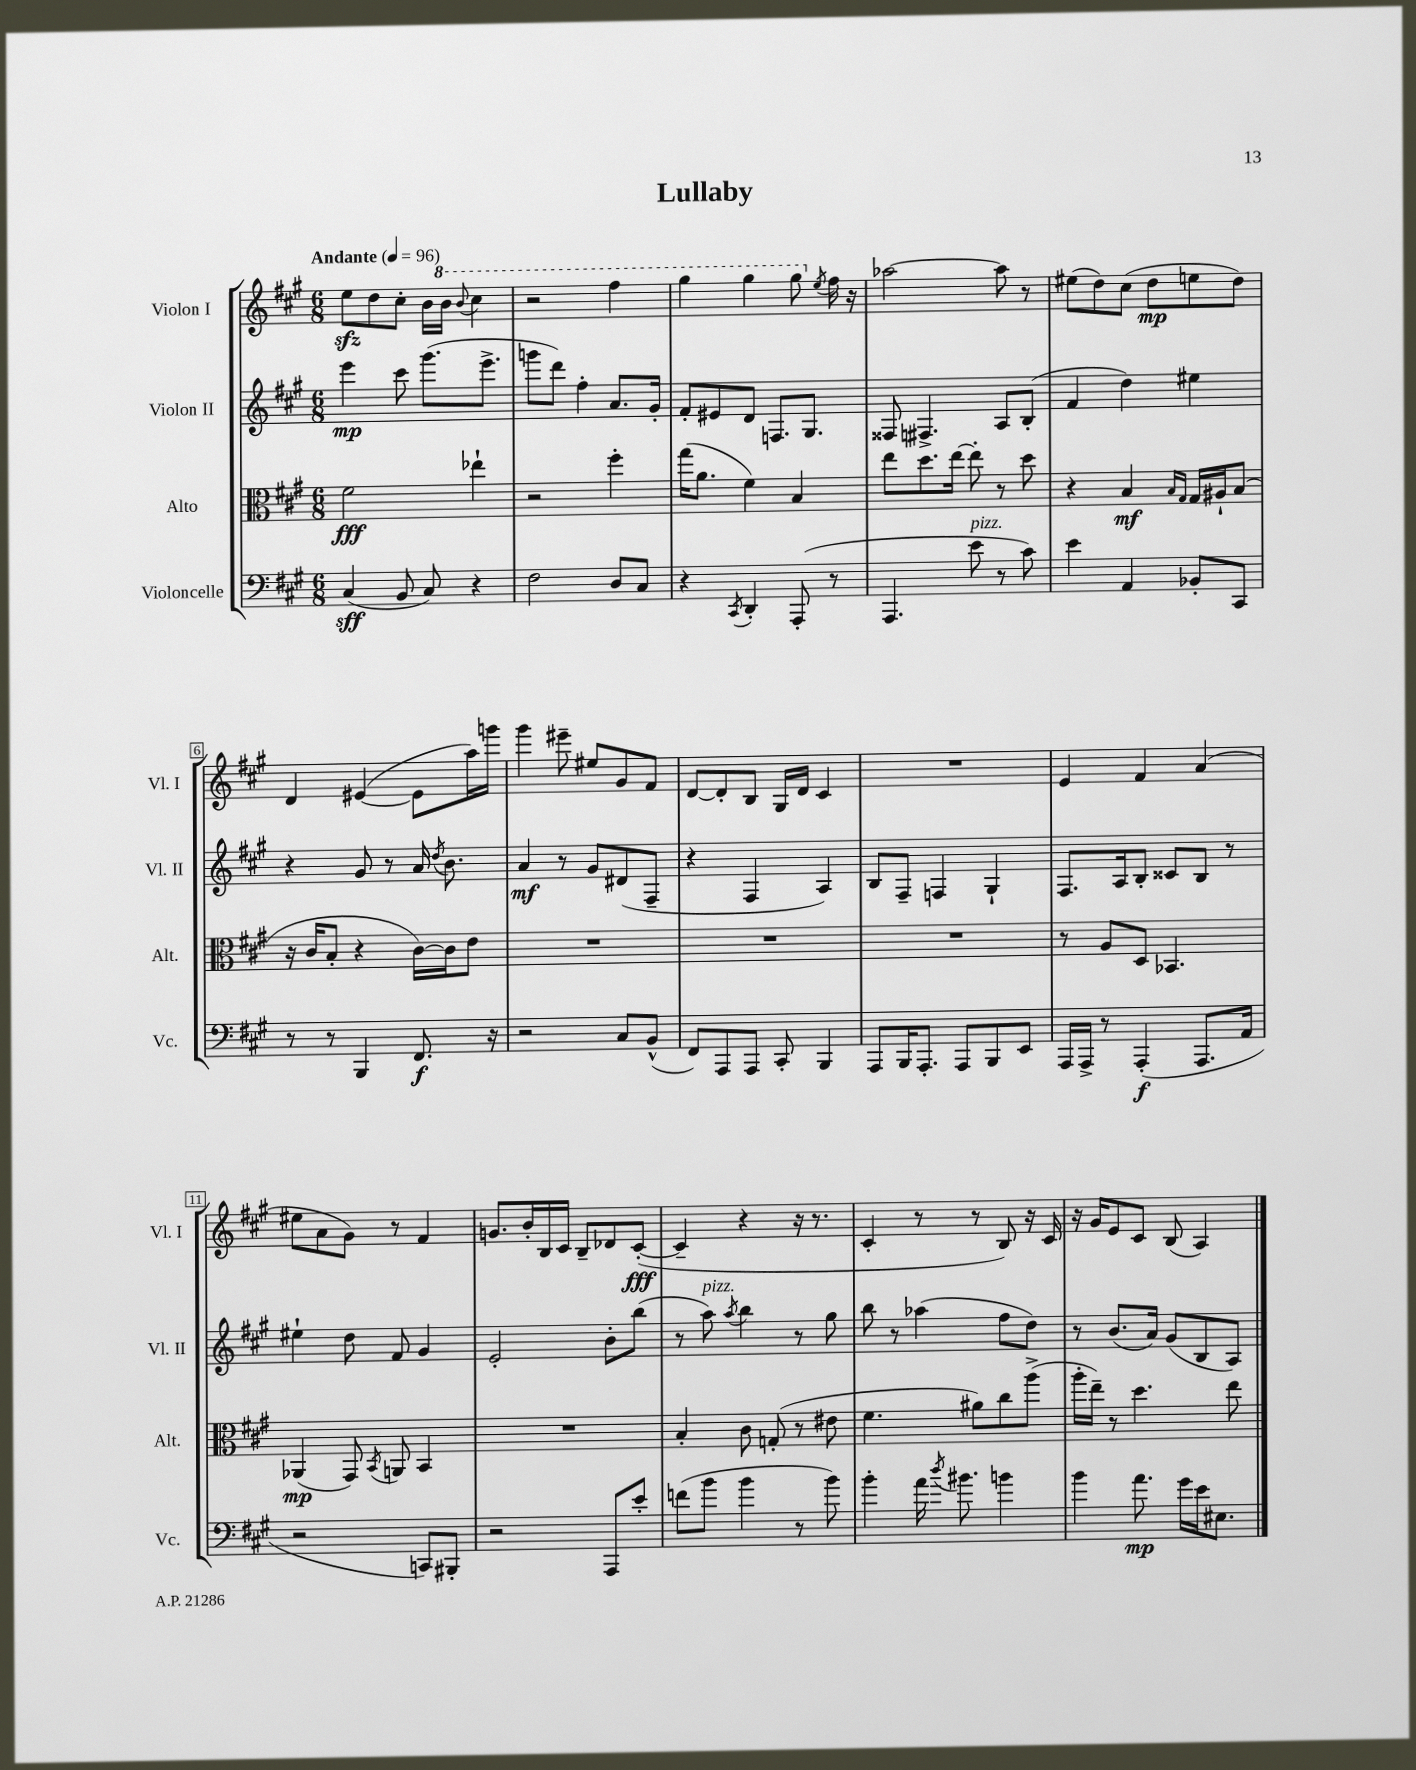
\header { title = "Lullaby" }
<<
\new StaffGroup <<
\new Staff = "s0" \with { instrumentName = "Violon I" shortInstrumentName = "Vl. I" } {
    \clef treble \key a \major \numericTimeSignature \time 6/8 \tempo "Andante" 4 = 96
    \autoBeamOff e''8[\sfz d''8 cis''8]-. b'16[ \ottava #1 b''16] \appoggiatura { b''8 } cis'''4 |
    r2 fis'''4 |
    gis'''4 gis'''4 gis'''8 \ottava #0 \acciaccatura { e''8 } fis''16 r16 |
    aes''2~ aes''8 r8 |
    eis''8[( d''8) cis''8]( d''8[\mp e''8 d''8]) |
    d'4 eis'4~( eis'8[ a''16) g'''16] |
    gis'''4 eis'''8-- eis''8[ gis'8 fis'8] |
    d'8[~ d'8-. b8] gis16[ d'16] cis'4 |
    R2. |
    e'4 fis'4 a'4( |
    eis''8[ a'8 gis'8]) r8 fis'4 |
    g'8.[ b'16-. b16 cis'16] b8[-- des'8 cis'8]~-.\fff( |
    cis'4-- r4 r16 r8. |
    cis'4-. r8 r8 b8) r16 cis'16 |
    r16 gis'16[ e'8 cis'8] b8( a4) \bar "|." |
}
\new Staff = "s1" \with { instrumentName = "Violon II" shortInstrumentName = "Vl. II" } {
    \clef treble \key a \major \numericTimeSignature \time 6/8
    \autoBeamOff e'''4\mp cis'''8 gis'''8.[( e'''8.]-> |
    g'''8[ d'''8]) fis''4-. a'8.[ gis'16]-. |
    fis'8[-. eis'8 d'8] f8.[ gis8.] |
    fisis8 fis4.-> a8[ b8]-.( |
    fis'4 d''4) eis''4 |
    r4 gis'8 r8 a'16 \acciaccatura { d''8 } b'8. |
    a'4\mf r8 gis'8[ dis'8( fis8]-- |
    r4 fis4 a4) |
    b8[ fis8]-- f4 gis4-! |
    fis8.[ a16 b8]-. cisis'8[ b8] r8 |
    eis''4-! d''8 fis'8 gis'4 |
    e'2-. b'8[-. b''8]( |
    r8 a''8^\markup { \italic "pizz." }) \acciaccatura { a''8 } b''4 r8 gis''8 |
    b''8 r8 aes''4( fis''8[ d''8]) |
    r8 b'8.[( a'16]) gis'8[( b8 a8]) \bar "|." |
}
\new Staff = "s2" \with { instrumentName = "Alto" shortInstrumentName = "Alt." } {
    \clef alto \key a \major \numericTimeSignature \time 6/8
    \autoBeamOff fis'2\fff ees''4-! |
    r2 fis''4-. |
    gis''16[( a'8.] fis'4) b4 |
    e''8[ d''8. e''16]~ e''8-. r8 d''8 |
    r4 b4\mf \grace { b16[ gis16] } gis16[ ais16-! b8]( |
    r16 cis'16[ b8]-. r4 cis'16[~) cis'16 e'8] |
    R2. |
    R2. |
    R2. |
    r8 a8[ d8] bes,4. |
    aes,4\mp( gis,8) \acciaccatura { b,8 } a,8 b,4 |
    R2. |
    b4-. cis'8 g8-.( r8 eis'8 |
    fis'4. ais'8[) cis''8 a''8]->( |
    a''16[-. e''16]--) r8 d''4. e''8 \bar "|." |
}
\new Staff = "s3" \with { instrumentName = "Violoncelle" shortInstrumentName = "Vc." } {
    \clef bass \key a \major \numericTimeSignature \time 6/8
    \autoBeamOff cis4\sff( b,8 cis8) r4 |
    fis2 d8[ cis8] |
    r4 \acciaccatura { cis,8 } d,4-. a,,8-.( r8 |
    a,,4. e'8^\markup { \italic "pizz." } r8 cis'8) |
    e'4 a,4 bes,8[-. cis,8] |
    r8 r8 b,,4 fis,8.\f r16 |
    r2 cis8[ b,8]-^( |
    fis,8[) a,,8 a,,8] cis,8-. b,,4 |
    a,,8[ b,,16 a,,8.]-. a,,8[ b,,8 e,8] |
    a,,16[ a,,16]-> r8 a,,4-.\f( a,,8.[ a,16] |
    r2 c,8[) bis,,8]-. |
    r2 a,,8[ e'8]-. |
    f'8[( b'8] b'4 r8 b'8) |
    b'4-. a'16 \acciaccatura { d''8 } bis'8. b'4 |
    b'4 a'8.\mp gis'16[ e'16 eis8.] \bar "|." |
}
>>
>>
\layout { \context { \Score \override BarNumber.stencil = #(make-stencil-boxer 0.1 0.3 ly:text-interface::print) } }
